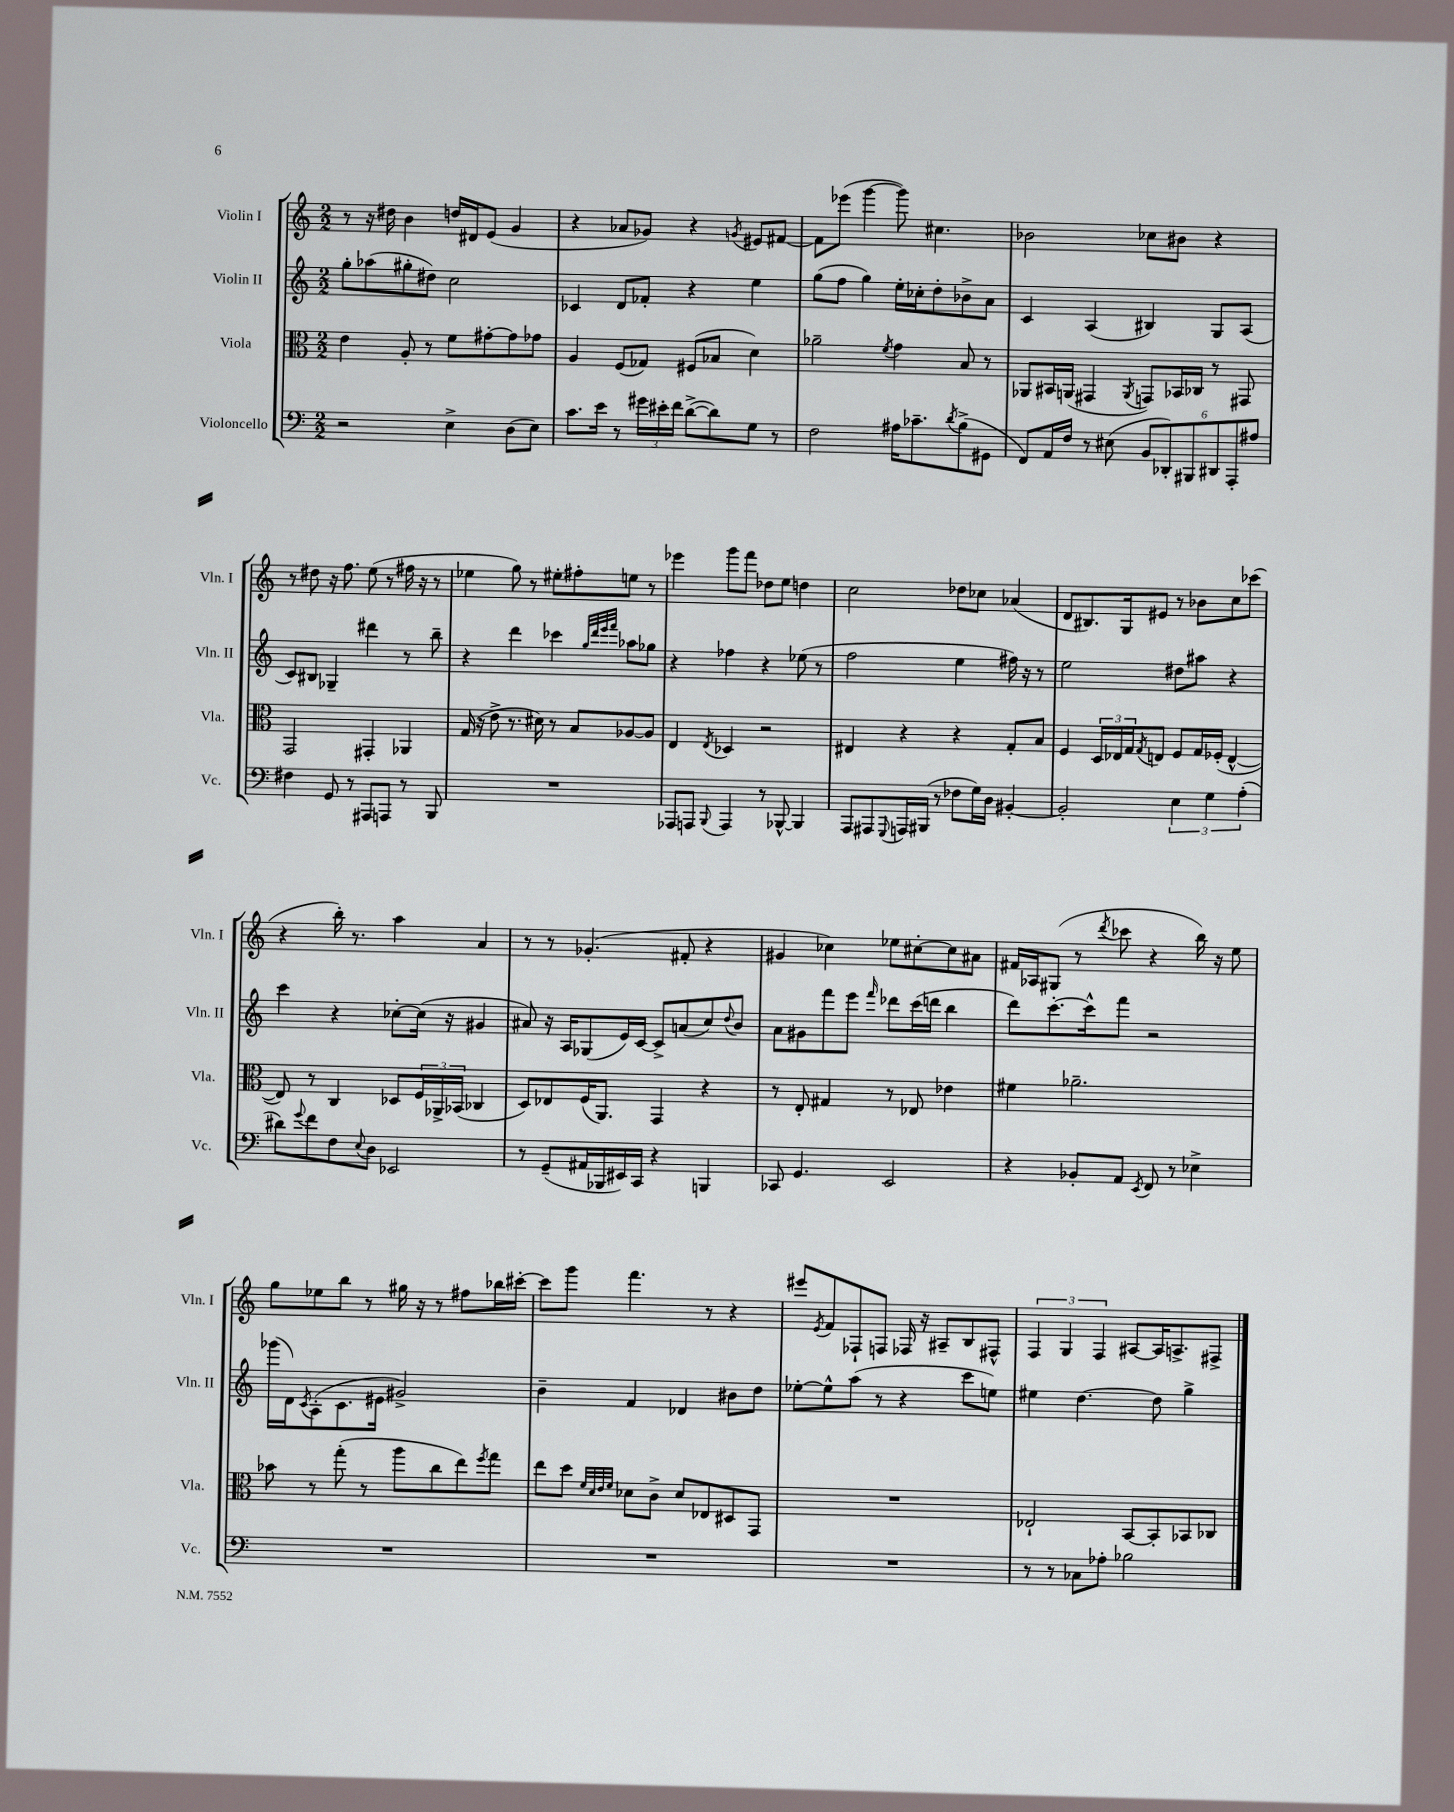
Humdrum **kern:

**kern	**kern	**kern	**kern
*part4	*part3	*part2	*part1
*staff4	*staff3	*staff2	*staff1
*I"Violoncello	*I"Viola	*I"Violin II	*I"Violin I
*I'Vc.	*I'Vla.	*I'Vln. II	*I'Vln. I
*clefF4	*clefC3	*clefG2	*clefG2
*k[]	*k[]	*k[]	*k[]
*M2/2	*M2/2	*M2/2	*M2/2
=1	=1	=1	=1
2r	4e\	8gg'\L	8r
.	.	(8aa-X\	16r
.	.	.	16dd#X\
.	8A'/	8gg#X'\	4b\
.	8r	8dd#X\J)	.
4E^\	8f\L	2cc\	16ddn/LL
.	.	.	16d#X/J
.	[8g#X'\	.	(8e/J
(8D\L	8g#\]	.	4g/
8E\J)	8g-X\J	.	.
=2	=2	=2	=2
8.c\L	4A/	4c-X/	4r
16e\Jk	.	.	.
8r	(8F/L	8d/L	8a-X/L
24g#X\LL	8G-X/J)	8f-X'/J	8g-X/J)
24e#X'\	.	.	.
24f\JJ	.	.	.
([8d^\L	(8F#X/L	4r	4r
8d\])	8B-X/J	.	.
.	.	.	8qgn/
8G\J	4d\)	4ee\	8e#X/L
8r	.	.	[8f#X/J
=3	=3	=3	=3
2F\	2a-X~\	(8gg\L	8f#\L]
.	.	8ff\J	(8eee-X\J
.	.	4gg\)	[4ggg\
.	8qf/	.	.
16A#X\KL	4g\	16ee'\LL	8ggg\])
8.c-X~\	.	16cc-X'\J	.
.	.	8dd'\	4.cc#X\
8qd/	.	.	.
(8B^\	8B/	8b-X^\	.
8GG#X\J	8r	8a\J	.
=4	=4	=4	=4
8FF/L)	8AA-X/L	4c/	2b-X\
16AA/L	16BB#X/L	.	.
16F/JJ	(16AAn/JJ	.	.
8r	4GG#X/	(4A/	.
(8E#X\	.	.	.
.	8qAA/	.	.
12BB/L	8GGn/L)	4B#X/)	8cc-X\L
12DD-X'/)	.	.	.
.	16BB-X/L	.	8b#X\J
12BBB#X/	.	.	.
.	16C-X/JJ	.	.
12DD#X/	8r	8G/L	4r
12AAA'/	.	.	.
.	8GG#X/	(8A/J	.
12A#X/J	.	.	.
!!LO:LB:g=z
=5	=5	=5	=5
4F#X\	2GG/	8c/L)	8r
.	.	8B#X/J	8dd#X\
8GG/	.	4G-X~/	16r
.	.	.	8.ff\
8r	.	.	.
8AAA#X/L	4GG#X'/	4ddd#X\	(8ee\
8AAAn/J	.	.	8r
8r	4AA-X/	8r	16ff#X\
.	.	.	16r
8BBB/	.	8bb~\	8r
=6	=6	=6	=6
1r	(16G/	4r	4ee-X\
.	16r	.	.
.	8e^\	.	.
.	8.r	4ddd\	8gg\)
.	.	.	8r
.	16d#X\)	.	.
.	8r	4ccc-X\	8ee#X'\L
.	8B/L	.	8ff#X'\
.	.	32qqgg/LLL	.
.	.	32qqddd/	.
.	.	32qqeee/	.
.	.	32qqfff/JJJ	.
.	[8A-X/	8aa-X\L	8een\J
.	8A-/J]	8gg-X\J	8r
=7	=7	=7	=7
8AAA-X/L	4E/	4r	4eee-X\
8AAAn/J	.	.	.
8qqBBB/	8qE/	.	.
4AAA/	4D-X/	4ff-X\	8ggg\L
.	.	.	8fff\J
8r	2r	4r	8dd-X\L
[8BBB-X^^/	.	.	8ee\J
4BBB-/]	.	(8ee-X\	4ddn\
.	.	8r	.
=8	=8	=8	=8
8AAA/L	4E#X/	2ff\	2cc\
8AAA#X/	.	.	.
8qqGGG/	.	.	.
16AAAn/L	4r	.	.
(16BBB#X/JJ	.	.	.
8r	.	.	.
8F-X\L	4r	4ee\	8dd-X\L
16G\L)	.	.	8cc-X\J
16D\JJ	.	.	.
[4BB#X'/	8G'/L	16ff#X\)	(4a-X/
.	.	16r	.
.	8B/J	8r	.
=9	=9	=9	=9
2BB#'/]	4F/	2ee\	8d/L
.	.	.	8.B#X/)
.	24D/LL	.	.
.	24E-X/	.	.
.	.	.	16G/k
.	24G/J	.	.
.	8qG/	.	.
.	8En/J	.	8e#X/J
6E\	8F/L	8dd#X\L	8r
.	16G/L	8aa#X\J	8b-X\L
6G\	.	.	.
.	(16F-X'/JJ	.	.
.	[4E^^/	4r	8cc\
(6A'\	.	.	.
.	.	.	(8ccc-X\J
!!LO:LB:g=z
=10	=10	=10	=10
8d#X\L)	8E/])	4ccc\	4r
8qqg/	.	.	.
8f\	8r	.	.
8F\	4C/	4r	16bb'\)
.	.	.	8.r
8qqE/	.	.	.
8D\J	.	.	.
2EE-X/	8D-X/L	[8cc-X'\L	4aa\
.	24F/L	(16cc-\Jk]	.
.	24AA-X^/	.	.
.	.	16r	.
.	(24BB-X/JJ	.	.
.	4C-X/	4g#X/	4a/
=11	=11	=11	=11
8r	8D/L)	8a#X/)	8r
(8GG~/L	8E-X/	16r	8r
.	.	16A/KL	.
16AA#X/L	(16F/K	(8G-X/	(4.g-X'/
16BBB-X/	8.AA/J)	.	.
16EE#X/)	.	16e/L)	.
16CC/JJ	.	[16c/JJ	.
4r	4GG/	8c^/L]	.
.	.	(8an/	8f#X'/
4BBBn/	4r	8cc/)	4r
.	.	8qqdd/	.
.	.	8b/J	.
=12	=12	=12	=12
8CC-X/	8r	8a\L	4g#X/
4.GG/	8E'/	8g#X\	.
.	4G#X/	8fff\	4cc-X\)
.	.	8eee\J	.
.	.	16qqfff/	.
2EE/	8r	8ddd-X\L	8ee-X\L
.	8E-X/	(16ccc\L	[8cc#X'\
.	.	16dddn\JJ	.
.	4e-X\	4bb\	8cc#\]
.	.	.	8a#X\J
=13	=13	=13	=13
4r	4f#X\	8ddd\L)	16f#X/LL
.	.	.	16A-X/J
.	.	[8.ccc'\	(8G#X/J
8BB-X'/L	2.a-X~\	.	8r
.	.	16ccc^^\k]	.
.	.	.	8qddd/
8AA/J	.	8fff\J	8ccc-X\
8qEE/	.	.	.
8FF/	.	2r	4r
8r	.	.	.
4E-X^\	.	.	16bb\)
.	.	.	16r
.	.	.	8ee\
!!LO:LB:g=z
=14	=14	=14	=14
1r	8b-X\	(16ggg-X\LL	8gg\L
.	.	16d\J)	.
.	.	8qc/	.
.	8r	(8A'\	8ee-X\
.	(8gg'\	8.c\	8bb\J
.	8r	.	8r
.	.	16e#X\Jk	.
.	8aa\L	2g#X^/)	16gg#X\
.	.	.	16r
.	8cc\	.	8r
.	8ee\)	.	8ff#X\L
.	8qff/	.	.
.	8gg\J	.	16bb-X\L
.	.	.	[16ccc#X'\JJ
=15	=15	=15	=15
1r	8ee\L	4b~\	8ccc#\L]
.	8dd\J	.	8ggg\J
.	32qqf/LLL	.	.
.	32qqd/	.	.
.	32qqe/	.	.
.	32qqf/JJJ	.	.
.	8d-X\L	4f/	4.fff\
.	8c^\J	.	.
.	8d-/L	4d-X/	.
.	8E-X/	.	8r
.	8D#X/	8b#X\L	4r
.	8GG/J	8dd\J	.
=16	=16	=16	=16
1r	1r	[8ee-X'\L	8eee#X/L
.	.	.	8qe/
.	.	8ee-^^\]	8f/
.	.	(8aa\J	8F-X`/
.	.	8r	8Fn/J
.	.	4r	16F-X/
.	.	.	16r
.	.	.	8A#X~/L
.	.	8ccc\L	8B/
.	.	8een\J)	8F#X^^/J
=17	=17	=17	=17
8r	2E-X`/	4ee#X\	6F/
8r	.	.	.
.	.	.	6G/
8C-X\L	.	[4.dd\	.
.	.	.	6F/
8A-X'\J	.	.	.
2B-X\	[8BB/L	.	[8A#X/L
.	8BB'/]	8dd\]	16A#/K]
.	.	.	8.An^/
.	8BB-X/	4gg^\	.
.	8C-X/J	.	8F#X^/J
==	==	==	==
*-	*-	*-	*-
